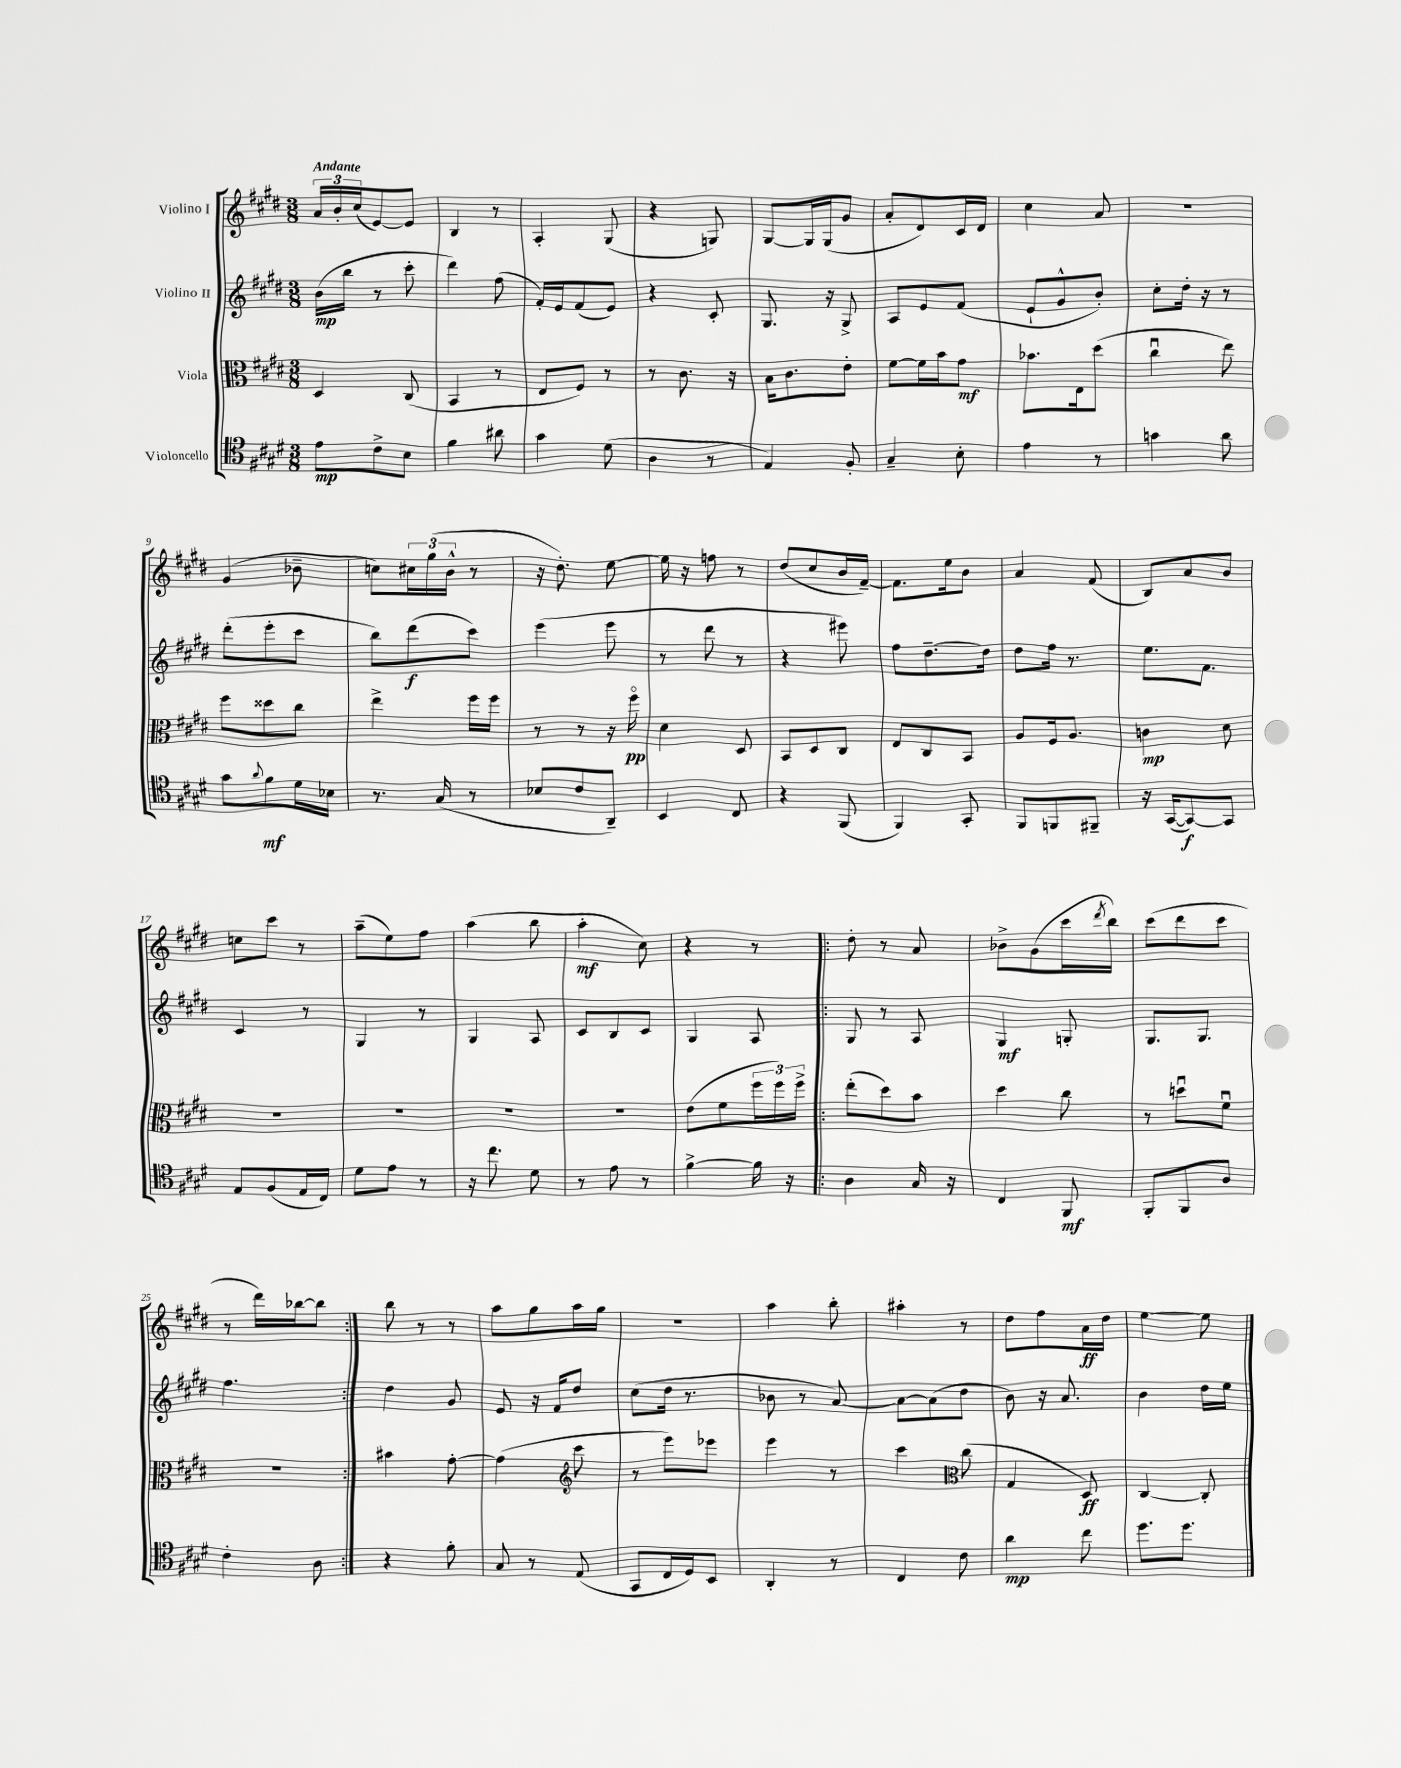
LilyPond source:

<<
\new StaffGroup <<
\new Staff = "s0" \with { instrumentName = "Violino I" } {
    \clef treble \key e \major \numericTimeSignature \time 3/8 \tempo "Andante"
    \tuplet 3/2 { a'16 b'16-. cis''16( } e'8~) e'8 |
    b4 r8 |
    a4-. gis8( |
    r4 g8) |
    gis8~ gis16 gis16( gis'8 |
    a'8-. dis'8) cis'16 dis'16 |
    cis''4 a'8 |
    r4. |
    gis'4( bes'8-- |
    c''8) \tuplet 3/2 { cis''16 gis''16( b'16-^ } r8 |
    r16 dis''8.-.) e''8~ |
    e''16 r16 f''8 r8 |
    dis''8( cis''8 b'16 fis'16~--) |
    fis'8. e''16 b'8 |
    a'4 fis'8( |
    b8) a'8 b'8 |
    c''8 cis'''8 r8 |
    a''8--( e''8) fis''8 |
    a''4( b''8 |
    a''4-.\mf cis''8) |
    r4 r8 |
    \repeat volta 2 { dis''8-. r8 a'8 |
    bes'8-> gis'8( cis'''16 \acciaccatura { dis'''8 } b''16) |
    cis'''8( dis'''8 cis'''8 |
    r8 dis'''16) bes''16~ bes''8 | }
    b''8 r8 r8 |
    a''8 gis''8 a''16 gis''16 |
    r4. |
    a''4 b''8-. |
    ais''4-. r8 |
    dis''8 fis''8 a'16\ff dis''16 |
    e''4~ e''8 \bar "|." |
}
\new Staff = "s1" \with { instrumentName = "Violino II" } {
    \clef treble \key e \major \numericTimeSignature \time 3/8
    b'16\mp( b''16 r8 cis'''8-. |
    dis'''4) fis''8( |
    fis'16-.) e'16 fis'8( e'8) |
    r4 cis'8-. |
    gis8. r16 gis8-> |
    a8 e'8 fis'8( |
    e'8-! gis'8-^ b'8-.) |
    cis''8-. dis''16-. r16 r8 |
    dis'''8-.( e'''8-. cis'''8 |
    b''8) dis'''8\f( cis'''8) |
    e'''4( e'''8 |
    r8 dis'''8 r8 |
    r4 eis'''8) |
    fis''8 dis''8.~-- dis''16 |
    dis''8 fis''16 r8. |
    e''8. fis'8. |
    cis'4 r8 |
    gis4 r8 |
    gis4 a8 |
    cis'8 b8 cis'8 |
    gis4 a8 |
    \repeat volta 2 { gis8 r8 a8 |
    gis4\mf g8-. |
    gis8. gis8. |
    fis''4. | }
    dis''4 gis'8 |
    e'8 r16 fis'16 dis''8 |
    cis''8( dis''16 r8. |
    bes'8 r8 a'8~) |
    a'8~ a'8( dis''8 |
    b'8) r16 a'8. |
    b'4 dis''16 e''16 \bar "|." |
}
\new Staff = "s2" \with { instrumentName = "Viola" } {
    \clef alto \key e \major \numericTimeSignature \time 3/8
    dis4 cis8( |
    b,4 r8 |
    e8 fis8) r8 |
    r8 cis'8. r16 |
    b16 cis'8. e'8-. |
    fis'8~ fis'16 b'16 gis'8\mf |
    bes'8. e16 dis''8( |
    cis''4\downbow e''8) |
    fis''8 disis''8 cis''8 |
    e''4-> fis''16 fis''16 |
    r8 r8 r16 fis''16\flageolet\pp |
    dis'4 dis8 |
    b,8 dis8 cis8 |
    e8 cis8 b,8 |
    a8 fis16 a8. |
    c'4\mp dis'8 |
    R4. |
    R4. |
    R4. |
    R4. |
    e'8( fis'8 \tuplet 3/2 { fis''16 fis''16) fis''16-> } |
    \repeat volta 2 { e''8-.( dis''8) b'8 |
    dis''4 cis''8 |
    r8 d''8\downbow fis'8\downbow |
    r4. | }
    bis'4 gis'8~-. |
    gis'4( \clef treble cis'''8 |
    r8 e'''8) ees'''8 |
    e'''4 r8 |
    cis'''4 \clef alto cis''8( |
    gis4 dis8\ff) |
    cis4~ cis8-. \bar "|." |
}
\new Staff = "s3" \with { instrumentName = "Violoncello" } {
    \clef tenor \key e \major \numericTimeSignature \time 3/8
    e'8\mp cis'8-> b8 |
    fis'4 ais'8 |
    gis'4 dis'8( |
    a4 r8 |
    e4) fis8-. |
    gis4-- b8-. |
    e'4 r8 |
    g'4 a'8 |
    gis'8 \appoggiatura { a'8 } fis'8\mf dis'16 bes16 |
    r8. gis16( r8 |
    bes8 cis'8 a,8--) |
    b,4 cis8 |
    r4 fis,8( |
    fis,4) gis,8-. |
    fis,8 f,8 fis,8-- |
    r16 gis,16~( gis,8~\f) gis,8 |
    e8 fis8( e16 cis16) |
    dis'8 e'8 r8 |
    r16 cis''8. dis'8 |
    r8 e'8 r8 |
    fis'4~-> fis'16 r16 |
    \repeat volta 2 { a4 gis16 r16 |
    cis4 fis,8\mf |
    fis,8-. fis,8 a8 |
    cis'4-. a8 | }
    r4 fis'8-. |
    gis8 r8 e8( |
    gis,8 cis16 dis16) b,8 |
    a,4-. r8 |
    cis4 cis'8 |
    a'4\mp cis''8 |
    dis''8. dis''8. \bar "|." |
}
>>
>>
